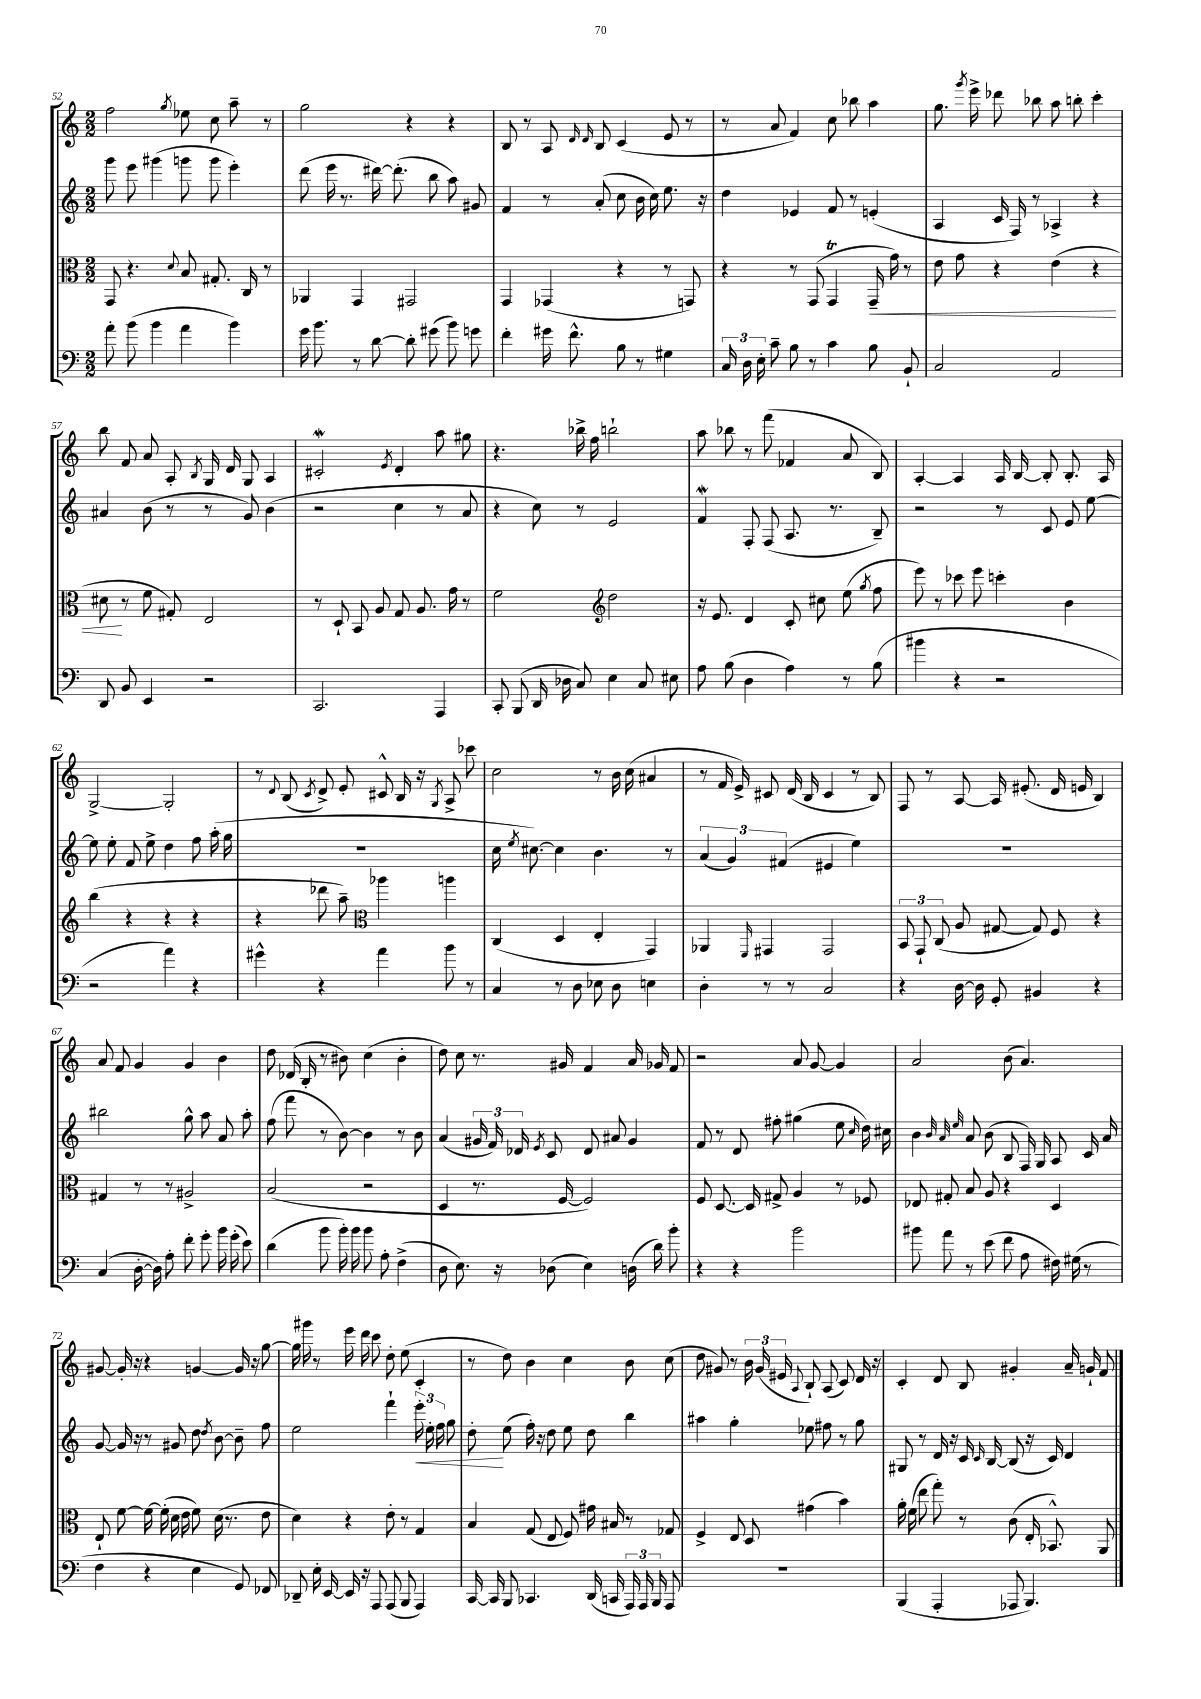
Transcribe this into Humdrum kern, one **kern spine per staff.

**kern	**kern	**dynam	**kern	**dynam	**kern
*part4	*part3	*part3	*part2	*part2	*part1
*staff4	*staff3	*staff3	*staff2	*staff2	*staff1
*clefF4	*clefC3	*	*clefG2	*	*clefG2
*k[]	*k[]	*	*k[]	*	*k[]
*M2/2	*M2/2	*	*M2/2	*	*M2/2
=52	=52	=52	=52	=52	=52
8a'\	8GG/	.	8ggg\	.	2ff\
(8b\	4.r	.	8eee\	.	.
4b\	.	.	(4ggg#X\	.	.
.	8qqd/	.	.	.	8qgg/
4a\	8B/	.	8gggn\	.	8ee-X\
.	8.G#X'/	.	8ggg\	.	8cc\
4b\)	.	.	4eee'\)	.	8aa~\
.	16C/	.	.	.	.
.	8r	.	.	.	8r
=53	=53	=53	=53	=53	=53
16g\	4AA-X/	.	(8ddd\	.	2gg\
8.b\	.	.	.	.	.
.	.	.	16eee\	.	.
.	.	.	8.r	.	.
8r	4GG/	.	.	.	.
[8d\	.	.	[16ddd#X\)	.	.
.	.	.	(8.ddd#'\]	.	.
8d'\]	2GG#X/	.	.	.	4r
(8g#X\	.	.	8bb\	.	.
8b\)	.	.	8aa\)	.	4r
8gn\	.	.	8g#X/	.	.
=54	=54	=54	=54	=54	=54
4f'\	4GG/	.	4f/	.	8B/
.	.	.	.	.	8r
16g#X\	(4GG-X/	.	8r	.	8A/
8.f^^\	.	.	.	.	.
.	.	.	.	.	16qqd/
.	.	.	.	.	16qqd/
.	.	.	(8a'/	.	8B/
8B\	4r	.	8cc\	.	(4c/
8r	.	.	16b\	.	.
.	.	.	16cc\)	.	.
4G#X\	8r	.	8.ee\	.	8e/
.	8GGn/)	.	.	.	8r
.	.	.	16r	.	.
=55	=55	=55	=55	=55	=55
24C/	4r	.	4dd\	.	8r
24D\	.	.	.	.	.
24E'\	.	.	.	.	.
8c~\	.	.	.	.	8a/
8B\	8r	.	4e-X/	.	4f/)
8r	(8GG/	.	.	.	.
4c\	4GGT/	.	8f/	.	8cc\
.	.	.	8r	.	8bb-X\
!	!	!LO:HP:b	!	!	!
8B\	16GG~/	<	(4en'/	.	4aa\
.	16g\)	.	.	.	.
8BB`/	8r	.	.	.	.
=56	=56	=56	=56	=56	=56
2C/	8e\	.	4A/	.	8.gg\
.	8g\	.	.	.	.
.	.	.	.	.	8qggg/
.	.	.	.	.	16eee^\
.	4r	.	16c/	.	8ddd-X\
.	.	.	16F/)	.	.
.	.	.	8r	.	8bb-X\
2AA/	(4e\	.	4A-X^/	.	8aa\
.	.	.	.	.	8bbn'\
.	4r	.	4r	.	4ccc'\
!!LO:LB:g=z
=57	=57	=57	=57	=57	=57
8DD/	8d#X\	.	4a#X/	.	8bb\
8BB/	8r	[	.	.	8f/
4EE/	8f\	.	(8b\	.	8a/
.	8G#X'/)	.	8r	.	8A'/
.	.	.	.	.	8qB/
2r	2E/	.	8r	.	16G/
.	.	.	.	.	16d/
.	.	.	8g/)	.	8G/
.	.	.	(4b\	.	4A/
=58	=58	=58	=58	=58	=58
2.CC/	8r	.	2r	.	2c#XW'/
.	8D`/	.	.	.	.
.	8BB/	.	.	.	.
.	8A/	.	.	.	.
.	.	.	.	.	8qe/
.	8G/	.	4cc\	.	4d'/
.	8.A/	.	.	.	.
4AAA/	.	.	8r	.	8aa\
.	16g\	.	.	.	.
.	8r	.	8a/	.	8gg#X\
=59	=59	=59	=59	=59	=59
8CC'/	2f\	.	4r	.	4.r
(8BBB/	.	.	.	.	.
16DD/	.	.	8cc\)	.	.
16D-X\	.	.	.	.	.
8C/)	.	.	8r	.	16bb-X^\
.	.	.	.	.	16ff\
*	*clefG2	*	*	*	*
4E\	2dd\	.	2e/	.	2bbn`\
8C/	.	.	.	.	.
8E#X\	.	.	.	.	.
=60	=60	=60	=60	=60	=60
8A\	16r	.	4fw/	.	8aa\
.	8.e/	.	.	.	.
(8B\	.	.	.	.	8bb-X\
4D\	4d/	.	8F'/	.	8r
.	.	.	(8F/	.	(8fff\
4A\)	8c'/	.	8.A/	.	4f-X/
.	8cc#X\	.	.	.	.
.	.	.	8.r	.	.
8r	(8ee\	.	.	.	8a/
.	8qgg/	.	.	.	.
(8B\	8ff\	.	8B~/)	.	8B/)
=61	=61	=61	=61	=61	=61
4b#X\	8eee\)	.	2r	.	[4A'/
.	8r	.	.	.	.
4r	8ccc-X\	.	.	.	4A/]
.	8eee\	.	.	.	.
2r	4cccn'\	.	8r	.	16A/
.	.	.	.	.	[16B/
.	.	.	8c/	.	8B'/]
.	4b\	.	8e/	.	8.B'/
.	.	.	[8ee\	.	.
.	.	.	.	.	16A/
!!LO:LB:g=z
=62	=62	=62	=62	=62	=62
2r	(4bb\	.	8ee\]	.	[2G^/
.	.	.	8ee'\	.	.
.	4r	.	8f/	.	.
.	.	.	8ee^\	.	.
4a\)	4r	.	4dd\	.	2G'/]
4r	4r	.	8ff\	.	.
.	.	.	(16aa'\	.	.
.	.	.	16gg\	.	.
=63	=63	=63	=63	=63	=63
4g#X^^\	4r	.	1r	.	8r
.	.	.	.	.	8qqd/
.	.	.	.	.	(8B/
.	.	.	.	.	8qc/
4r	8ddd-X\	.	.	.	8d^/)
.	8aa~\)	.	.	.	8e'/
*	*clefC3	*	*	*	*
4a\	4aa-X\	.	.	.	8c#X^^/
.	.	.	.	.	16B/
.	.	.	.	.	16r
.	.	.	.	.	8qG/
8b\	4aan\	.	.	.	8A^/
8r	.	.	.	.	8ccc-X\
=64	=64	=64	=64	=64	=64
4C/	(4C/	.	16cc\	.	2cc\
.	.	.	8qee/	.	.
.	.	.	[8.cc#X\)	.	.
8r	4D/	.	4cc#\]	.	.
8D\	.	.	.	.	.
8E-X\	4E'/	.	4.b\	.	8r
8D\	.	.	.	.	16b\
.	.	.	.	.	(16cc\
4En\	4GG/)	.	.	.	4a#X/
.	.	.	8r	.	.
=65	=65	=65	=65	=65	=65
4D'\	4AA-X/	.	(6a/	.	8r
.	.	.	.	.	16f/
.	.	.	6g/)	.	.
.	.	.	.	.	16e^/)
.	16qqFF/	.	.	.	.
8r	4GG#X/	.	.	.	8c#X/
.	.	.	(6f#X/	.	.
8r	.	.	.	.	(16d/
.	.	.	.	.	16B/
2C/	2GG#/	.	4e#X/	.	4c#/
.	.	.	4ee\)	.	8r
.	.	.	.	.	8B/)
=66	=66	=66	=66	=66	=66
4r	12BB/	.	1r	.	8F/
.	12GG`/	.	.	.	.
.	.	.	.	.	8r
.	(12C/	.	.	.	.
[16D\	8A/	.	.	.	[8A/
16D\]	.	.	.	.	.
8GG'/	[8G#X/	.	.	.	16A/]
.	.	.	.	.	(8.e#X'/
4BB#X/	8G#/])	.	.	.	.
.	8F/	.	.	.	16d/
.	.	.	.	.	16en/
4r	4r	.	.	.	4B/)
!!LO:LB:g=z
=67	=67	=67	=67	=67	=67
(4C/	4G#X/	.	2bb#X\	.	8a/
.	.	.	.	.	8f/
[16D'\	8r	.	.	.	4g/
16D\])	.	.	.	.	.
8A'\	8r	.	.	.	.
8f'\	2A#X^/	.	8gg^^\	.	4g/
8g'\	.	.	8aa\	.	.
16b\	.	.	8a/	.	4b\
(16g'\	.	.	.	.	.
8e\)	.	.	8aa'\	.	.
=68	=68	=68	=68	=68	=68
(4d\	(2B/	.	(8ff\	.	8dd\
.	.	.	8fff\	.	(16d-X/
.	.	.	.	.	16B'/
8b\	.	.	8r	.	8r
16b'\)	.	.	[8b\)	.	8b#X\)
16b\	.	.	.	.	.
8b\	2r	.	4b\]	.	(4cc\
8A'\	.	.	.	.	.
(4F^\	.	.	8r	.	4b#'\
.	.	.	8b\	.	.
=69	=69	=69	=69	=69	=69
8D\	4D/	.	(4a/	.	8dd\)
8.E\)	.	.	.	.	8cc\
.	8.r	.	24g#X/	.	8.r
.	.	.	24f/)	.	.
16r	.	.	.	.	.
.	.	.	24d-X/	.	.
.	.	.	8qe/	.	.
(8D-X\	.	.	8c/	.	.
.	[16F/	.	.	.	16g#X/
4E\)	2F/])	.	8d-/	.	4f/
.	.	.	8a#X/	.	.
(16Dn\	.	.	4g#/	.	16a/
16d\)	.	.	.	.	16g-X/
8b'\	.	.	.	.	8f/
=70	=70	=70	=70	=70	=70
4r	8F/	.	8f/	.	2r
.	[8.D/	.	8r	.	.
4r	.	.	8d/	.	.
.	16D/]	.	.	.	.
.	8G#X^/	.	8ff#X'\	.	.
2b\	4A/	.	(4gg#X\	.	8a/
.	.	.	.	.	[8g/
.	8r	.	8ee\	.	4g/]
.	.	.	16qqcc/	.	.
.	8F-X/	.	16dd\)	.	.
.	.	.	16cc#X\	.	.
=71	=71	=71	=71	=71	=71
8b#X\	8E-X/	.	4b\	.	2a/
8a\	8G#X'/	.	.	.	.
.	.	.	32qqb/	.	.
.	.	.	32qqa/	.	.
.	.	.	32qqee/	.	.
8r	8B/	.	8a/	.	.
(8e\	8A/	.	(8b\	.	.
8f\	4r	.	8B/	.	(8b\
8A\	.	.	16F/)	.	4.a/)
.	.	.	16G/	.	.
16F#X\)	4D/	.	8A/	.	.
(16G#X\	.	.	.	.	.
8r	.	.	16c/	.	.
.	.	.	16a/	.	.
!!LO:LB:g=z
=72	=72	=72	=72	=72	=72
4F\	8E`/	.	[8g/	.	[8g#X/
.	[8f\	.	16g/]	.	16g#'/]
.	.	.	16r	.	16r
4r	16f\_	.	8r	.	4r
.	(16f'\]	.	.	.	.
.	16d\	.	8g#X/	.	.
.	16e\	.	.	.	.
4E\	8f\)	.	8dd\	.	[4gn/
.	.	.	8qdd/	.	.
.	(16d\	.	[8b\	.	.
.	8.r	.	.	.	.
8GG/)	.	.	8b~\]	.	16g/]
.	.	.	.	.	16r
8FF-X/	8e\	.	8ff\	.	[8gg\
=73	=73	=73	=73	=73	=73
8DD-X~/	4d\)	.	2ee\	.	16gg\]
.	.	.	.	.	16ggg#X\
16E'\	.	.	.	.	8r
[16EE/	.	.	.	.	.
16EE/]	4r	.	.	.	16eee\
16r	.	.	.	.	16ddd\
8AAA/	.	.	.	.	8ccc\
(8AAA/	8e'\	.	4fff`\	.	8dd'\
8BBB/	8r	.	.	.	(8ee\
!	!	!	!	!LO:HP:b	!
4AAA/)	4G/	.	24eee'\	<	4c'/
.	.	.	24ee'\	.	.
.	.	.	24ff\	.	.
.	.	.	8gg\	.	.
=74	=74	=74	=74	=74	=74
[16CC/	4B/	.	8dd'\	.	8r
16CC/]	.	.	.	.	.
8BBB/	.	.	(8ee\	[	8dd\)
4.CC-X/	(8G/	.	16ff'\)	.	4b\
.	.	.	16r	.	.
.	8E/	.	8dd\	.	.
.	8F/)	.	8ee\	.	4cc\
(16DD/	16g#X\	.	8dd\	.	.
16CCn/	16B#X/	.	.	.	.
24AAA/)	8r	.	4bb\	.	8b\
24AAA/	.	.	.	.	.
24BBB/	.	.	.	.	.
8AAA/	8G-X/	.	.	.	(8cc\
=75	=75	=75	=75	=75	=75
1r	4F^/	.	4aa#X\	.	8dd\
.	.	.	.	.	8g#X/)
.	8E/	.	4gg'\	.	8r
.	8D/	.	.	.	24b\
.	.	.	.	.	(24g#/
.	.	.	.	.	24e#X/
.	.	.	.	.	8qqA/
.	(4g#X\	.	8ee-X\	.	8B`/)
.	.	.	8ff#X\	.	(8A/
.	4b\)	.	8r	.	8c/)
.	.	.	8gg\	.	16d/
.	.	.	.	.	16r
=76	=76	=76	=76	=76	=76
(4BBB/	16a'\	.	8G#X/	.	4c'/
.	(16f\	.	.	.	.
.	8ee\	.	8r	.	.
4AAA'/	8gg'\)	.	16d/	.	8d/
.	.	.	16r	.	.
.	8r	.	16c/	.	8B/
.	.	.	16qqc/	.	.
.	.	.	[16B/	.	.
8AAA-X/	(8c\	.	(8B/]	.	4g#X'/
4.BBB/)	16E'/	.	16r	.	.
.	8.BB-X^^/)	.	16c/)	.	.
.	.	.	4d/	.	16a~/
.	.	.	.	.	16gn`/
.	8AA/	.	.	.	8f/
==	==	==	==	==	==
*-	*-	*-	*-	*-	*-
